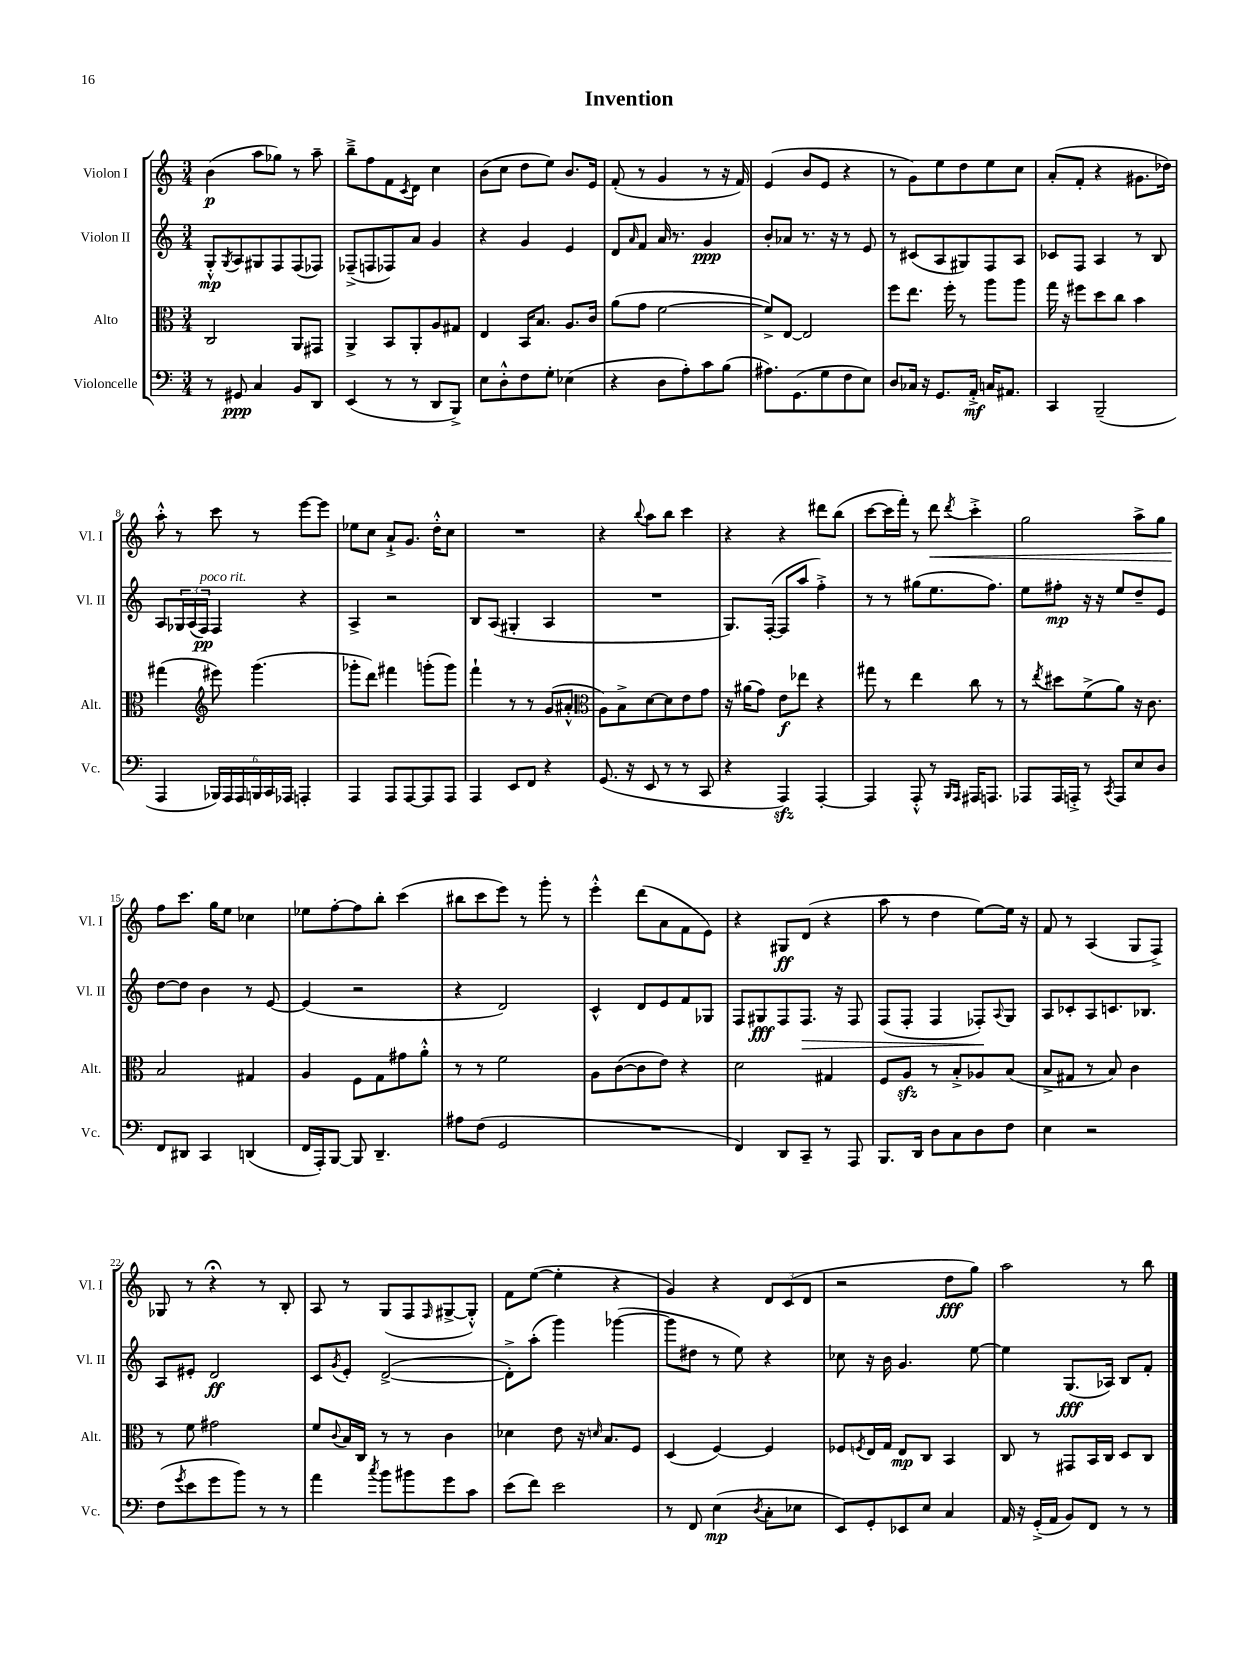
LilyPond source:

\header { title = "Invention" }
<<
\new StaffGroup <<
\new Staff = "s0" \with { instrumentName = "Violon I" shortInstrumentName = "Vl. I" } {
    \clef treble \key c \major \numericTimeSignature \time 3/4
    b'4\p( a''8 ges''8) r8 a''8-- |
    b''8---> f''8 f'8 \acciaccatura { c'8 } d'8 c''4 |
    b'8( c''8 d''8 e''8) b'8. e'16 |
    f'8-.( r8 g'4 r8 r16 f'16) |
    e'4( b'8 e'8 r4 |
    r8 g'8) e''8 d''8 e''8 c''8 |
    a'8-.( f'8-. r4 gis'8. des''16) |
    a''8-.-^ r8 c'''8 r8 e'''8~ e'''8 |
    ees''8 c''8 a'8-!-> g'8. d''16-.-^ c''8 |
    R2. |
    r4 \appoggiatura { b''8 } a''8 b''8 c'''4 |
    r4 r4 dis'''8 b''8( |
    c'''8~ c'''16 f'''16-.) r8 d'''8\< \acciaccatura { d'''8 } c'''4-.-> |
    g''2 a''8-> g''8 |
    f''8\! c'''8. g''16 e''8 ces''4 |
    ees''8 f''8~-. f''8 b''8-. c'''4( |
    bis''8 c'''8 e'''8) r8 g'''8-. r8 |
    e'''4-.-^ d'''8( a'8 f'8 e'8) |
    r4 gis8\ff d'8( r4 |
    a''8 r8 d''4 e''8~) e''16 r16 |
    f'8 r8 a4( g8 f8->) |
    ges8 r8 r4\fermata r8 b8-. |
    a8 r8 g8( f8 \grace { f16 } gis8~-> gis8-.-^) |
    f'8 e''8~( e''4-. r4 |
    g'4) r4 \tuplet 3/2 { d'8 c'8( d'8 } |
    r2 d''8\fff g''8) |
    a''2 r8 b''8 \bar "|." |
}
\new Staff = "s1" \with { instrumentName = "Violon II" shortInstrumentName = "Vl. II" } {
    \clef treble \key c \major \numericTimeSignature \time 3/4
    g8-.-^\mp \acciaccatura { g8 } a8 gis8 f8 f8( fes8) |
    fes8--->( f8 fes8) a'8 g'4 |
    r4 g'4 e'4 |
    d'8 \grace { a'16 } f'8 a'16 r8. g'4\ppp |
    b'8-. aes'8 r8. r16 r8 e'8 |
    r8 cis'8( a8 gis8) f8 a8 |
    ces'8 f8 a4 r8 b8 |
    a8 \tuplet 3/2 { ges16 a16( f16\pp^\markup { \italic "poco rit." }) } f4 r4 |
    a4-> r2 |
    b8 a8( gis4-. a4 |
    R2. |
    g8.) f16~-.( f8 a''8 f''4-.->) |
    r8 r8 gis''8( e''8. f''8.) |
    e''8 fis''8-.\mp r16 r16 e''8 d''8-- e'8 |
    d''8~ d''8 b'4 r8 e'8~ |
    e'4( r2 |
    r4 d'2) |
    c'4-^ d'8 e'8 f'8 ges8 |
    f8 gis8\fff f8 f8.\> r16 f8 |
    f8( f8-. f4 fes8-.\!) \appoggiatura { a8 } g8 |
    a8 ces'8-. a8 c'8. bes8. |
    a8 eis'8-. d'2\ff |
    c'8 \acciaccatura { g'8 } e'8-. d'2~->( |
    d'8-.->) a''8-.( g'''4) ges'''4~( |
    ges'''8 dis''8 r8 e''8) r4 |
    ces''8 r16 b'16 g'4. e''8~ |
    e''4 g8.\fff( aes16) b8 f'8-. \bar "|." |
}
\new Staff = "s2" \with { instrumentName = "Alto" shortInstrumentName = "Alt." } {
    \clef alto \key c \major \numericTimeSignature \time 3/4
    c2 a,8 gis,8 |
    a,4-> b,8 a,8-. a8 gis8 |
    e4 b,16 b8. a8. c'16 |
    a'8( g'8 f'2~ |
    f'8->) e8~ e2 |
    f''8 e''8. f''16-. r8 a''8 a''8 |
    g''16 r16 fis''8 d''8 c''8 b'4 |
    gis''4( \clef treble eis'''8) g'''4.( |
    ges'''8-. d'''8) fis'''4 g'''8-.( g'''8) |
    f'''4-! r8 r8 g'8( ais'8-.-^ |
    \clef alto a8) b8-> d'8~ d'8 e'8 g'8 |
    r16 ais'16( g'8) e'8\f ees''8 r4 |
    gis''8 r8 e''4 c''8 r8 |
    r8 \acciaccatura { e''8 } dis''8 f'8->( a'8) r16 c'8. |
    b2 gis4 |
    a4 f8 g8 gis'8 a'8-.-^ |
    r8 r8 f'2 |
    a8 c'8~( c'8 e'8) r4 |
    d'2 gis4 |
    f8 a8\sfz r8 b8-.-> aes8 b8( |
    b8-> gis8 r8 b8) c'4 |
    r8 f'8 gis'2 |
    f'8 \appoggiatura { c'8 } b16 c16 r8 r8 c'4 |
    des'4 e'8 r16 \grace { d'16 } b8. f8 |
    d4( f4~) f4 |
    fes8 \acciaccatura { f8 } e16 g16 e8\mp c8 b,4 |
    c8 r8 gis,8 b,16 c16 d8 c8 \bar "|." |
}
\new Staff = "s3" \with { instrumentName = "Violoncelle" shortInstrumentName = "Vc." } {
    \clef bass \key c \major \numericTimeSignature \time 3/4
    r8 gis,8\ppp c4 b,8 d,8 |
    e,4( r8 r8 d,8 b,,8->) |
    e8 d8-.-^ f8 g8-. ees4( |
    r4 d8 a8-.) c'8 b8( |
    ais8.) g,8.( g8 f8 e8) |
    d8 ces16 r16 g,8. a,16-.->\mf c16 ais,8. |
    c,4 b,,2--( |
    a,,4 \tuplet 6/4 { bes,,16) a,,16 a,,16 b,,16 c,16 aes,,16 } a,,4-. |
    a,,4 a,,8 a,,8~ a,,8 a,,8 |
    a,,4 e,8 f,8 r4 |
    g,8.( r16 e,8 r8 r8 c,8 |
    r4 a,,4\sfz) a,,4~-. |
    a,,4 a,,8-.-^ r8 \grace { b,,16 a,,16 } ais,,16 a,,8. |
    aes,,8 aes,,16 a,,16-.-> r8 \acciaccatura { c,8 } a,,8 e8 d8 |
    f,8 dis,8 c,4 d,4( |
    f,16 a,,16-.) b,,8~ b,,8 d,4.-- |
    ais8 f8( g,2 |
    R2. |
    f,4) d,8 c,8-- r8 a,,8 |
    b,,8. d,16 d8 c8 d8 f8 |
    e4 r2 |
    f8( \acciaccatura { g'8 } e'8 g'8 b'8) r8 r8 |
    a'4 \acciaccatura { c''8 } b'8 bis'8 g'8 c'8 |
    e'8( f'8) e'2 |
    r8 f,8 e4\mp( \acciaccatura { d8 } c8-. ees8 |
    e,8) g,8-. ees,8 e8 c4 |
    a,16 r16 g,16-.->( a,16 b,8) f,8 r8 r8 \bar "|." |
}
>>
>>
